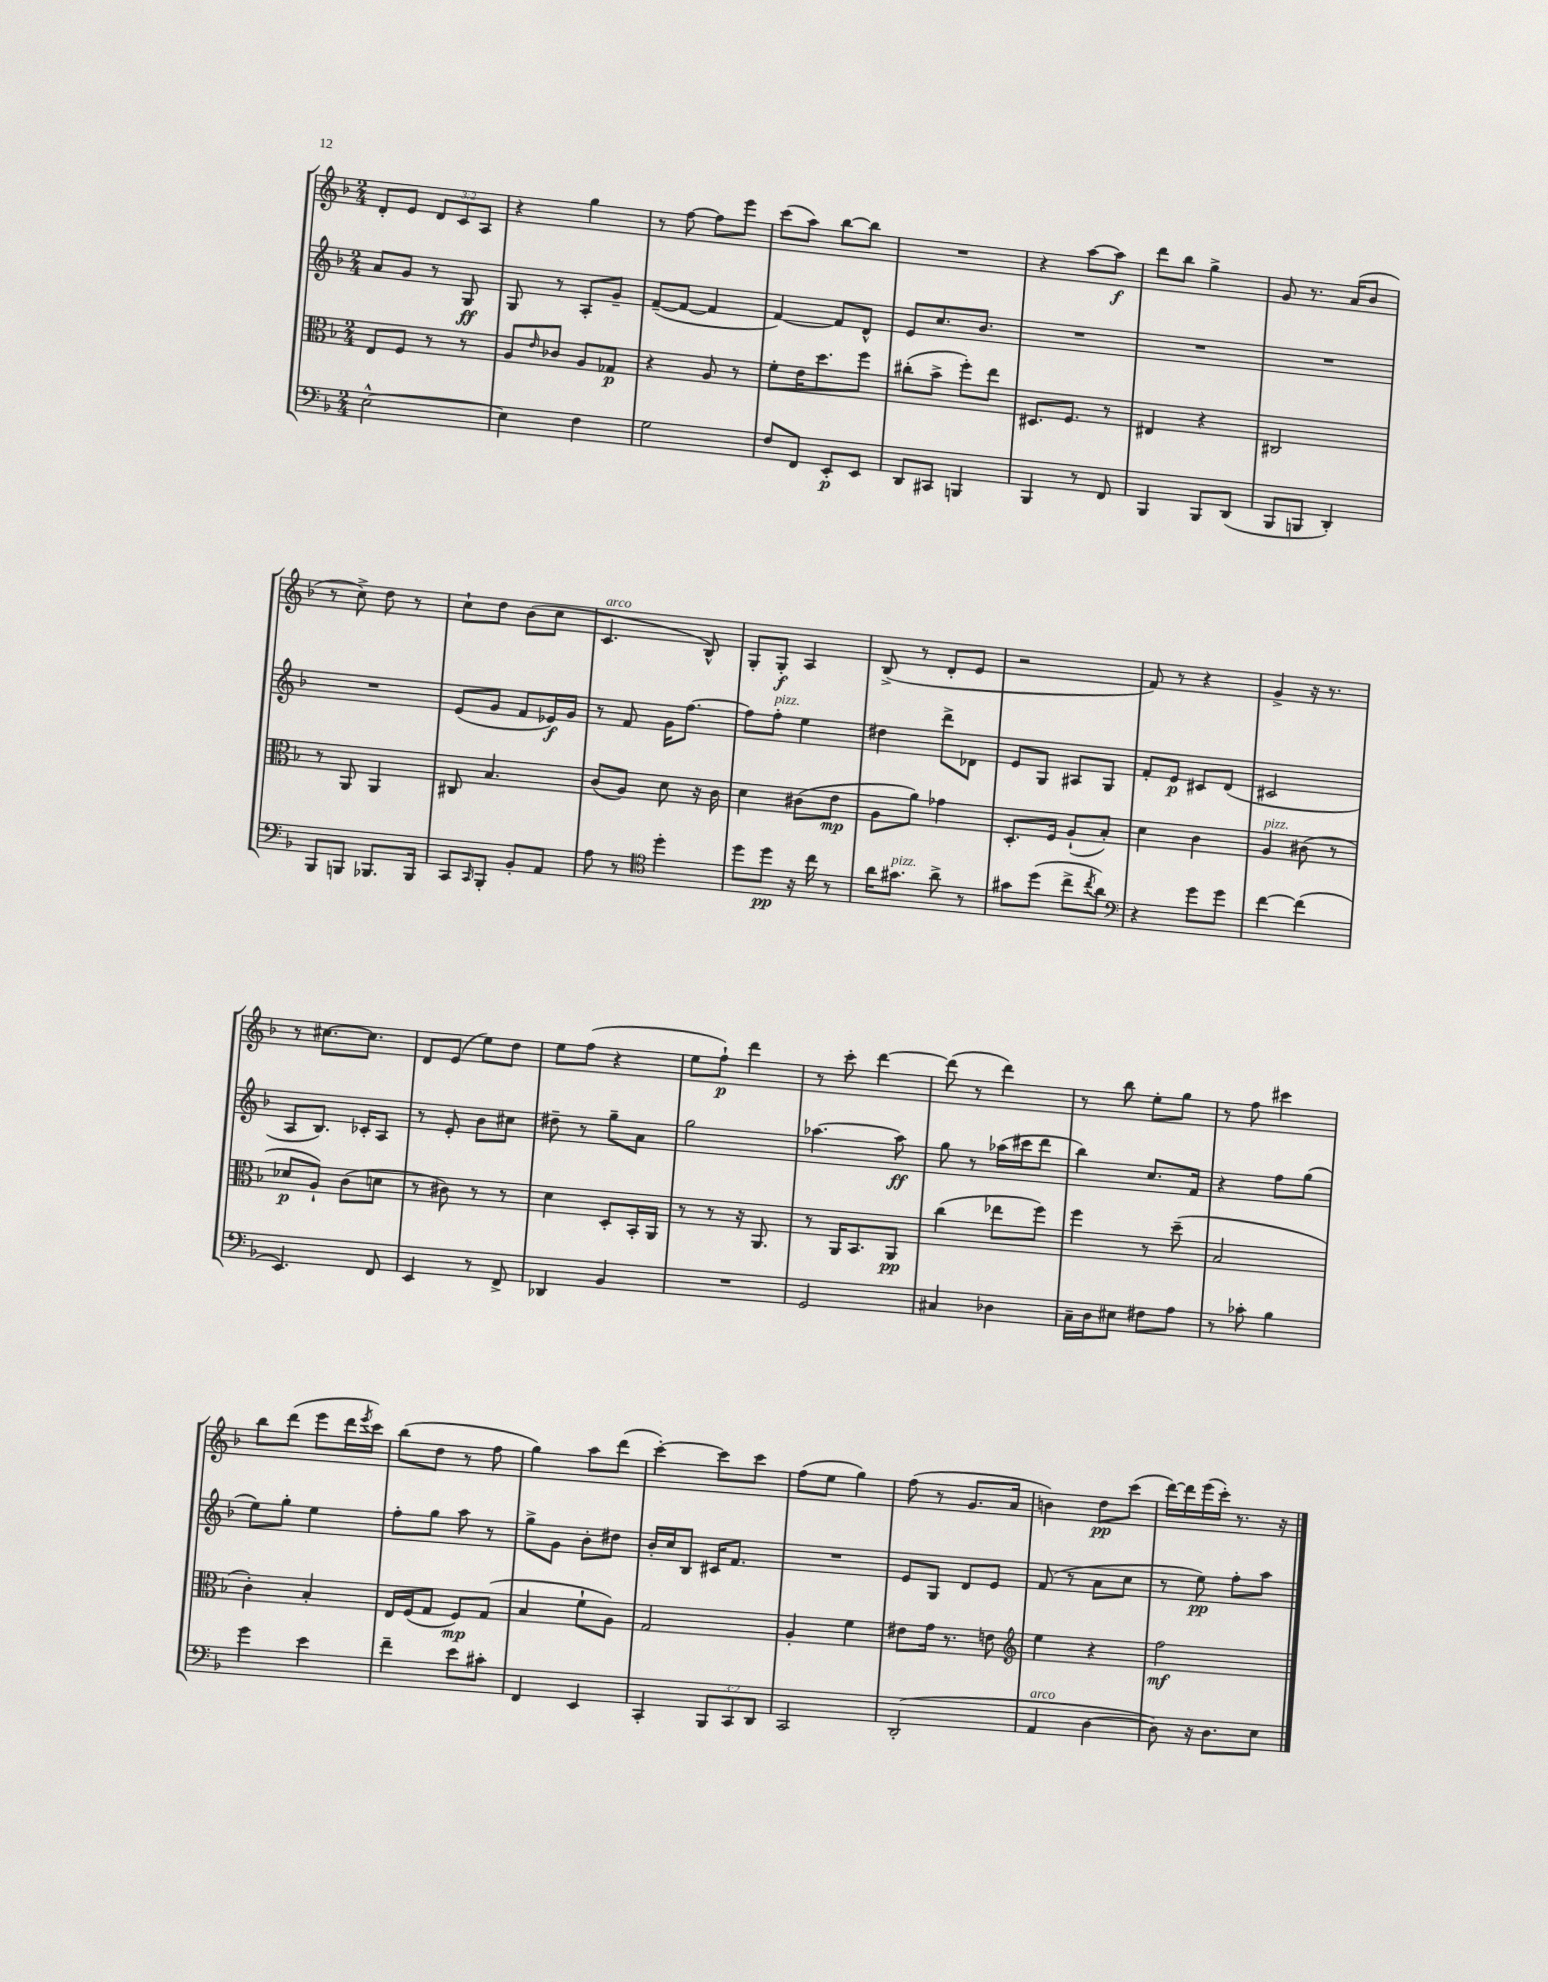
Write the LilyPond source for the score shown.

<<
\new StaffGroup <<
\new Staff = "s0" {
    \clef treble \key f \major \numericTimeSignature \time 2/4 \override Staff.TupletNumber.text = #tuplet-number::calc-fraction-text
    d'8-. e'8 \tuplet 3/2 { d'8 c'8 a8 } |
    r4 g''4 |
    r8 f''8~ f''8 e'''8 |
    c'''8( a''8) bes''8~ bes''8 |
    R2 |
    r4 a''8~ a''8\f |
    d'''8 bes''8 g''4-> |
    g'8 r8. a'16( bes'8 |
    r8 c''8->) d''8 r8 |
    c''8-! d''8 bes'8( c''8 |
    c'4.^\markup { \italic "arco" } bes8-^) |
    g8-. g8-.\f a4 |
    bes8->( r8 d'8-. e'8 |
    r2 |
    f'8) r8 r4 |
    g'4-> r16 r8. |
    r8 cis''8.~ cis''8. |
    d'8 e'8( e''8) d''8 |
    e''8 f''8( r4 |
    e''8 f''8-!\p) d'''4 |
    r8 c'''8-. d'''4~ |
    d'''8( r8 d'''4) |
    r8 bes''8 e''8-. g''8 |
    r8 f''8 cis'''4 |
    bes''8 d'''8( e'''8 d'''16 \acciaccatura { e'''8 } c'''16) |
    bes''8( d''8 r8 f''8 |
    g''4) a''8 d'''8( |
    c'''4~-.) c'''8 c'''8 |
    f''8( e''8 g''4) |
    f''8( r8 g'8. a'16 |
    b'4) d''8\pp c'''8( |
    d'''16~) d'''16 e'''16( c'''16-.) r8. r16 \bar "|." |
}
\new Staff = "s1" {
    \clef treble \key f \major \numericTimeSignature \time 2/4
    a'8 g'8 r8 g8\ff |
    g8 r8 a8-. g'8-- |
    f'8~--( f'8~ f'4 |
    f'4~) f'8 d'8-^ |
    e'8 c''8. bes'8. |
    R2 |
    R2 |
    R2 |
    R2 |
    e'8( g'8 f'8 ees'16\f) g'16 |
    r8 f'8 g'16 f''8.~ |
    f''8 f''8-.^\markup { \italic "pizz." } e''4 |
    dis''4 d'''8-> des'8 |
    e'8 g8 ais8 g8 |
    f'8-. e'8\p cis'8 d'8( |
    cis'2 |
    a8 bes8.) ces'16-. a8 |
    r8 e'8-. bes'8 cis''8 |
    dis''8-- r8 g''8-- a'8 |
    g''2 |
    aes''4.~ aes''8\ff |
    g''8 r8 aes''16( cis'''16 d'''8 |
    bes''4) c''8. f'16 |
    r4 f''8 g''8( |
    e''8) g''8-. e''4 |
    f''8-. g''8 a''8 r8 |
    g''8-> g'8 bes'8-. dis''8 |
    bes'16-. c''16 bes8 cis'16 f'8. |
    R2 |
    e'8 g8 d'8 e'8 |
    f'8( r8 a'8 c''8 |
    r8 e''8\pp) f''8-. a''8 \bar "|." |
}
\new Staff = "s2" {
    \clef alto \key f \major \numericTimeSignature \time 2/4
    e8 f8 r8 r8 |
    a8 \grace { e'16 } ces'8 a8 ges8\p |
    r4 a8 r8 |
    f'8-. e'16 d''8. f''8 |
    cis''8-.( bes'8-> f''8-.) e''8 |
    dis8. f8. r8 |
    eis4 r4 |
    cis2 |
    r8 a,8 a,4 |
    cis8 bes4. |
    c'8( a8) d'8 r16 c'16 |
    d'4 cis'8( e'8\mp |
    a8 a'8) ges'4 |
    d8.-. f16 a8-!( bes8-.) |
    d'4 c'4 |
    a4^\markup { \italic "pizz." } cis'8( r8 |
    des'8\p a8-!) c'8( d'8 |
    r8 cis'8) r8 r8 |
    d'4 d8-. bes,16-. a,16 |
    r8 r8 r16 a,8. |
    r8 a,16 bes,8. a,8\pp |
    c''4( ees''8 f''8) |
    f''4 r8 d''8--( |
    bes2 |
    c'4-.) bes4-. |
    e16 f16( g8 f8\mp) g8( |
    bes4 f'8-! a8) |
    g2 |
    a4-. f'4 |
    eis'8 g'16 r8. e'8 |
    \clef treble e''4 r4 |
    f''2\mf \bar "|." |
}
\new Staff = "s3" {
    \clef bass \key f \major \numericTimeSignature \time 2/4 \override Staff.TupletNumber.text = #tuplet-number::calc-fraction-text
    e2~-^ |
    e4 f4 |
    g2 |
    f8 f,8 e,8-.\p e,8 |
    d,8 cis,8 b,,4 |
    bes,,4 r8 f,8 |
    bes,,4 bes,,8 d,8( |
    bes,,8 b,,8 d,4-.) |
    bes,,8 b,,8 bes,,8. bes,,16 |
    c,8 \grace { c,16 } bes,,8-. bes,8-. a,8 |
    a8 r8 \clef tenor d''4-. |
    d''8 d''8\pp r16 c''16 r8 |
    a'16 gis'8.^\markup { \italic "pizz." } a'8-> r8 |
    gis'8 d''8( c''8-> \acciaccatura { c''8 } a'8) |
    \clef bass r4 g'8 g'8 |
    f'4~ f'4( |
    e,4.) f,8 |
    e,4 r8 f,8-> |
    des,4 bes,4 |
    R2 |
    g,2 |
    cis4 des4 |
    c16-- d16 eis8 fis8 a8 |
    r8 ces'8-. bes4 |
    g'4 e'4 |
    f'4-- e'8 cis'8-. |
    f,4 e,4 |
    c,4-. \tuplet 3/2 { bes,,8 c,8 d,8 } |
    c,2 |
    d,2-.( |
    a,4^\markup { \italic "arco" } d4~ |
    d8) r16 d8. e8 \bar "|." |
}
>>
>>
\layout { \context { \Score \remove "Bar_number_engraver" } }
